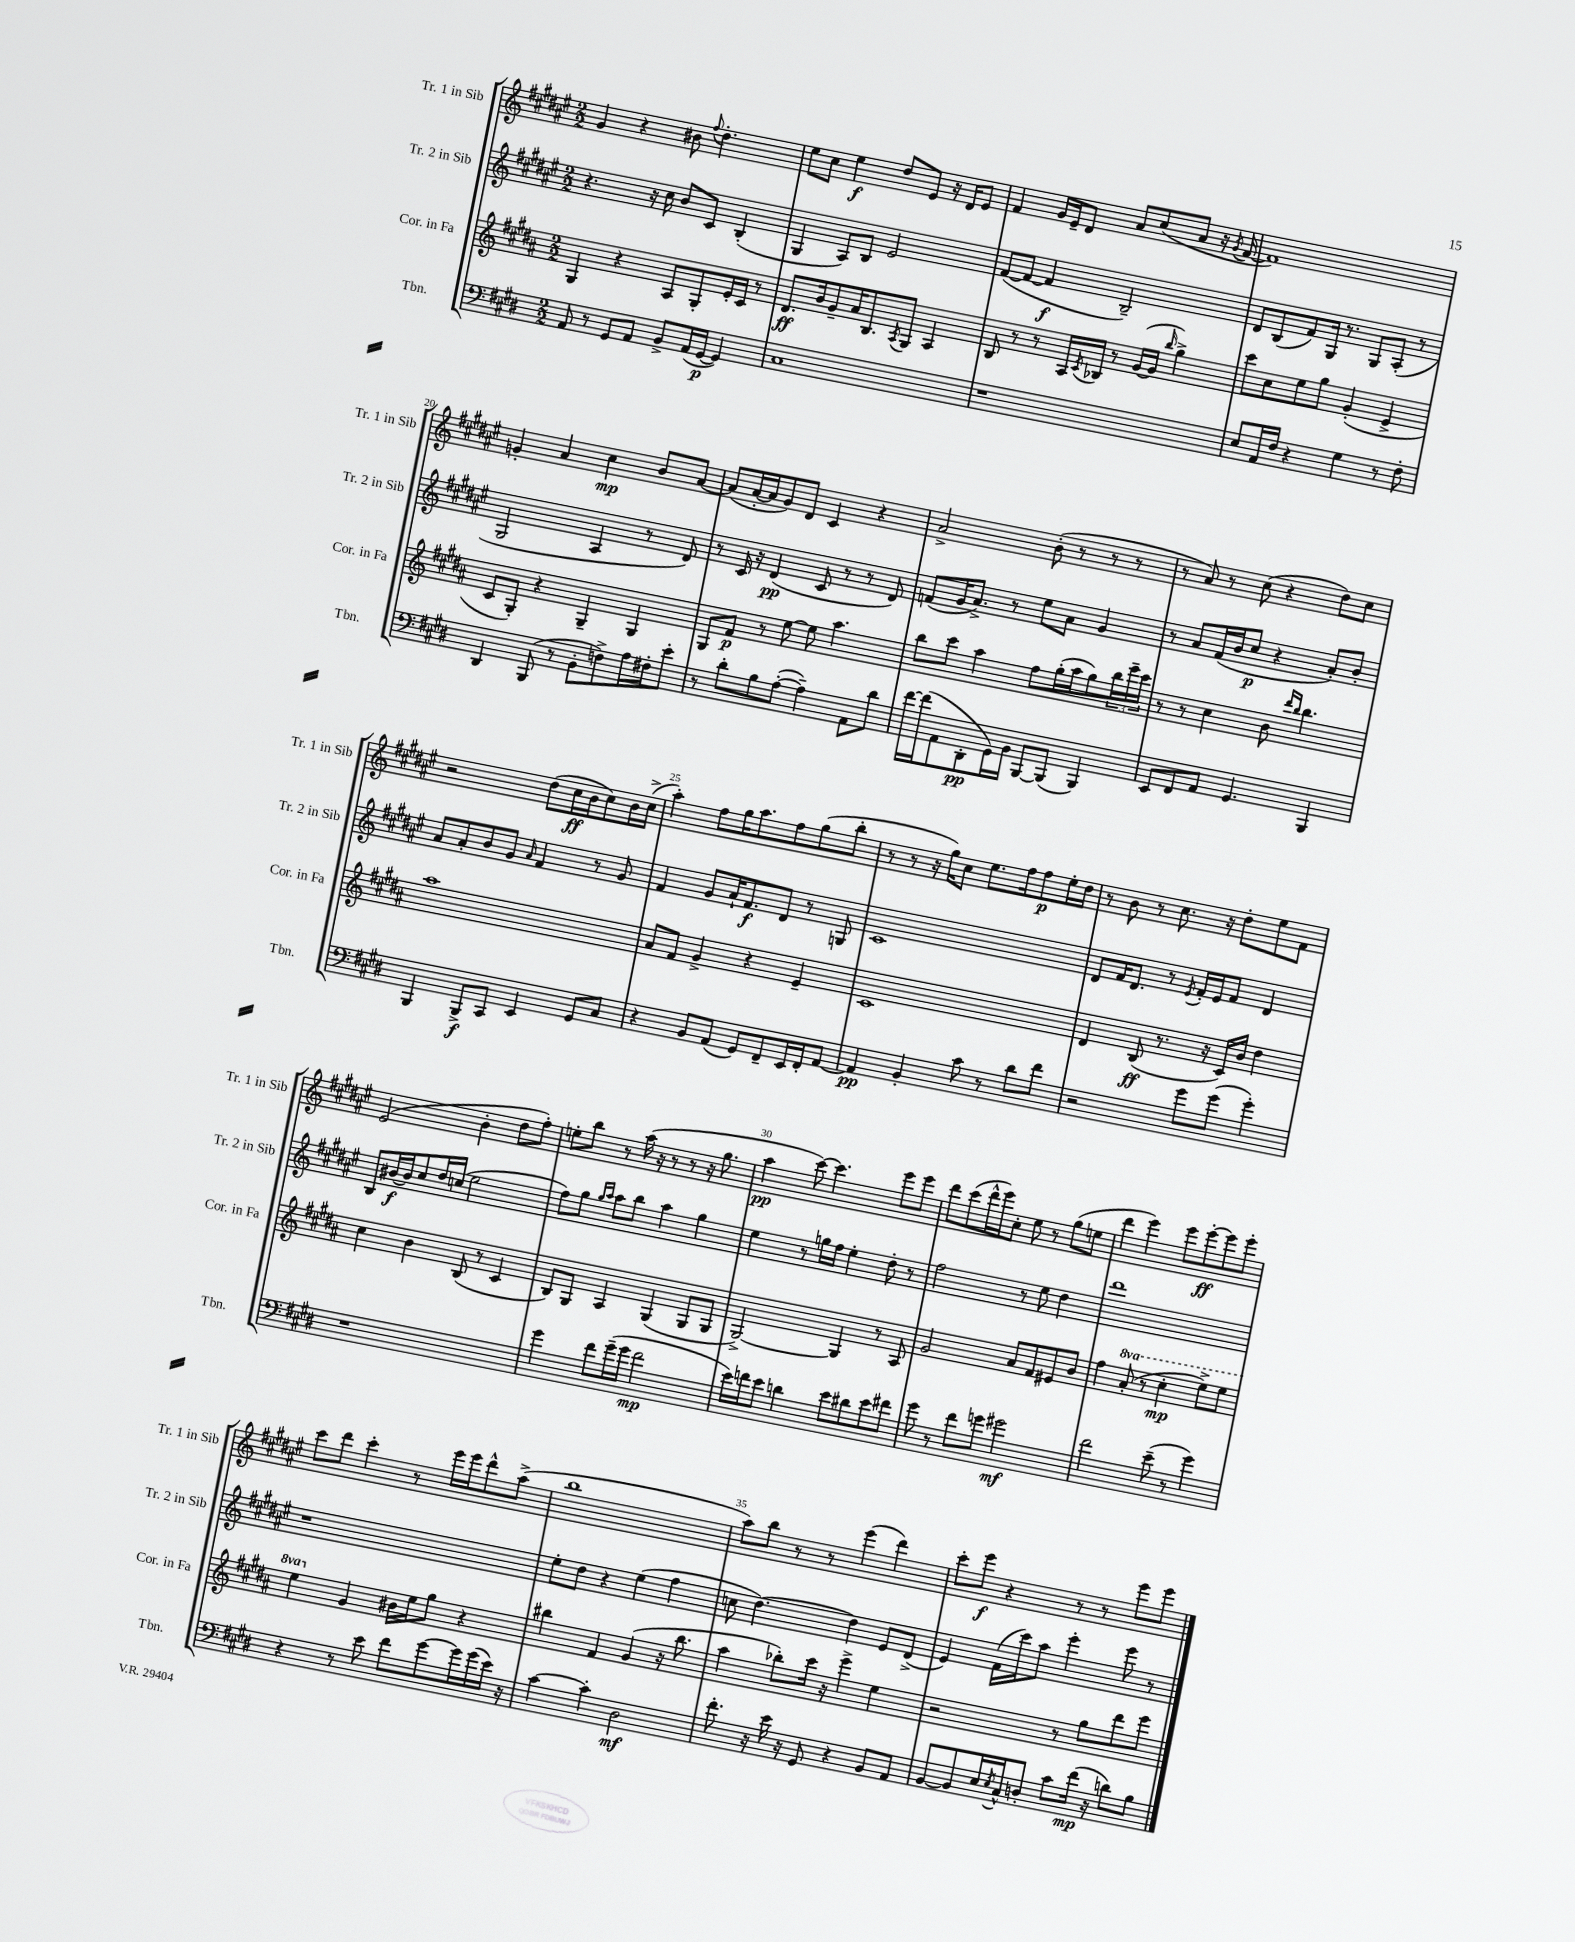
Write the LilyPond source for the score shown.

<<
\new StaffGroup <<
\new Staff = "s0" \with { instrumentName = "Tr. 1 in Sib" shortInstrumentName = "Tr. 1 in Sib" } {
    \clef treble \key fis \major \numericTimeSignature \time 2/2
    gis'4 r4 bis'8 \appoggiatura { fis''8 } dis''4.-. |
    eis''8 cis''8 eis''4\f dis''8 eis'8 r16 dis'16 eis'8 |
    fis'4 gis'16 eis'16-- dis'8 ais'8 cis''8( ais'8 r16 \acciaccatura { gis'8 } fis'16~ |
    fis'1) |
    g'4-. ais'4 cis''4\mp b'8 ais'8~ |
    ais'8( ais'16~-. ais'16 gis'8) dis'8 cis'4 r4 |
    ais'2-> b'8-.( r8 r8 r8 |
    r8 ais'8) r8 cis''8( r4 dis''8) cis''8 |
    r2 dis''8( cis''16\ff b'16 cis''8) b'16 cis''16->( |
    ais''4-.) fis''8 gis''16 ais''8. fis''8 gis''8( b''8-. |
    r8 r8 r16 gis''16) cis''8 eis''8. fis''16 fis''8\p eis''16-. dis''16 |
    r8 b'8 r8 cis''8. r16 dis''8-. eis''8 fis'8 |
    eis'2( b'4-. dis''8 fis''8-.) |
    e''8-. b''8 r8 ais''16( r16 r8 r8 r16 gis''8. |
    ais''4\pp cis'''8~) cis'''4. eis'''8 eis'''8 |
    dis'''8 cis'''8( dis'''16-^ eis'''16) cis''8-. eis''8 r8 gis''8( e''8 |
    dis'''4 eis'''4) eis'''8 eis'''8~-.\ff eis'''8 eis'''8-. |
    cis'''8 dis'''8 cis'''4-. r8 eis'''16 eis'''16 dis'''8-^ ais''8->( |
    b''1 |
    ais''8) b''8 r8 r8 eis'''4( dis'''4) |
    cis'''8-. eis'''8\f r4 r8 r8 eis'''8 eis'''8 \bar "|." |
}
\new Staff = "s1" \with { instrumentName = "Tr. 2 in Sib" shortInstrumentName = "Tr. 2 in Sib" } {
    \clef treble \key fis \major \numericTimeSignature \time 2/2
    r4. r16 cis''16 b'8 cis'8 b4-.( |
    gis4 ais8) b8 eis'2 |
    fis'8~( fis'8~ fis'4\f b2--) |
    dis'8 b8( fis'8) gis16 r8. gis8 ais8-.( r8 |
    gis2 ais4 r8 dis'8) |
    r8 cis'16 r16 dis'4\pp( cis'8 r8 r8 dis'8) |
    f'8( gis'16 ais'8.->) r8 eis''8 ais'8 gis'4 |
    r8 ais'8 fis'16( b'16 cis''8\p r4 ais'8-.) b'8-. |
    ais'8 ais'8-. b'8 gis'8 \grace { ais'16 } fis'4 r8 gis'8 |
    fis'4 gis'8 ais'16-! fis'8.\f dis'8 r8 g8 |
    cis'1 |
    dis'8 fis'16 dis'8. r8 \acciaccatura { eis'8 } fis'16-. eis'16 fis'8 dis'4 |
    b8 bis'16~\f bis'16 cis''8 dis''16 c''16( eis''2 |
    fis''8) gis''8 \grace { gis''16 ais''16 } ais''8 b''8 ais''4 gis''4 |
    eis''4 r8 g''16 fis''16 eis''4-. dis''8-. r8 |
    fis''2 r8 eis''8 dis''4 |
    dis'''1 |
    r1 |
    eis''8-. dis''8 r4 eis''4( fis''4 |
    c''8 dis''4.~) dis''4 eis'8 dis'8->( |
    eis'4) fis'16( cis'''16) ais''8 eis'''4-. eis'''8 r8 \bar "|." |
}
\new Staff = "s2" \with { instrumentName = "Cor. in Fa" shortInstrumentName = "Cor. in Fa" } {
    \clef treble \key b \major \numericTimeSignature \time 2/2 \set Staff.ottavationMarkups = #ottavation-simple-ordinals
    gis4 r4 ais8 gis8-. e'16-. cis'16 r8 |
    dis'8.\ff b'16 gis'8-- ais'16 b8. \acciaccatura { ais8 } gis8 ais4 |
    b8 r8 r8 ais16 \acciaccatura { cis'8 } bes16 r8 gis'16~( gis'16 \grace { b''16 } gis''4->) |
    cis'''8 cis''8 e''8 gis''8 gis'4-.( e'4-> |
    cis'8 gis8-.) r4 gis4-- gis4 |
    gis8 fis'8\p r8 e''8~ e''8 ais''4. |
    b''8 cis'''8 ais''4 fis''8 gis''16-.( ais''16 gis''8) \tuplet 3/2 { b''16 e'''16-- cis'''16 } |
    r8 r8 cis''4 b'8 \grace { dis'''16 b''16 } b''4. |
    ais''1 |
    ais'8 fis'8 gis'4-> r4 e'4-- |
    cis'1 |
    dis'4 b8\ff( r8. r16 cis'16) b'16 dis''4 |
    cis''4 b'4 b8( r8 cis'4 |
    b8) gis8 ais4 gis4( gis8 gis8 |
    gis2~->) gis4 r8 ais8 |
    gis'2 ais'8 fis'8 eis'8 b'8 |
    fis''4 \ottava #1 ais''8-.( r8 cis'''4-.\mp e'''8->) e'''8 |
    e'''4 \ottava #0 gis'4 bis'16 e''16 gis''8 r4 |
    bis''4 fis'4 gis'4( r16 bis''8. |
    ais''4 bes''8-.) cis'''16 r16 e'''4-> e''4 |
    r2 r8 gis''8 dis'''8 e'''8 \bar "|." |
}
\new Staff = "s3" \with { instrumentName = "Tbn." shortInstrumentName = "Tbn." } {
    \clef bass \key e \major \numericTimeSignature \time 2/2
    a,8 r8 gis,8 a,8 b,8-> a,16( gis,16~\p gis,4) |
    cis1 |
    r1 |
    e8 a,16 fis16 r4 gis4 r8 fis8-. |
    dis,4 b,,8( r8 b,8-. f8->) a16 fis16-. e'8-. |
    r8 dis'8-. b8 a8~-.( a4--) a,8 dis'8 |
    fis'16~ fis'16( a,8 dis,8-.\pp gis,16) b,16 b,,8~ b,,8( b,,4) |
    e,8 fis,8 a,8 gis,4. b,,4 |
    b,,4 b,,8->\f cis,8 e,4 gis,8 cis8 |
    r4 b,8 a,8( gis,8) fis,8-- e,16 fis,16-. a,8~ |
    a,4\pp b,4-. cis'8 r8 dis'8 fis'8 |
    r2 gis'8 gis'8( gis'4-.) |
    r1 |
    gis'4 fis'8 gis'16--( gis'16 fis'2\mp |
    e'16) f'16 e'8 d'4 e'8 dis'8 e'8 fis'8 |
    gis'8 r8 fis'8 g'8 gis'2\mf |
    fis'2 e'8--( r8 gis'4) |
    r4 r8 e'8 fis'8 gis'8~ gis'16 gis'16( e'16) r16 |
    cis'4~ cis'4-. dis2\mf |
    fis'8.-. r16 e'16 r16 gis,8 r4 b,8 a,8 |
    b,8~ b,8 e16 \acciaccatura { e8 } cis16-^ d8-. cis'8 fis'16\mp( r16 d'8) b8 \bar "|." |
}
>>
>>
\layout { \context { \Score currentBarNumber = #16 \override BarNumber.break-visibility = ##(#f #t #t) barNumberVisibility = #(every-nth-bar-number-visible 5) } }
